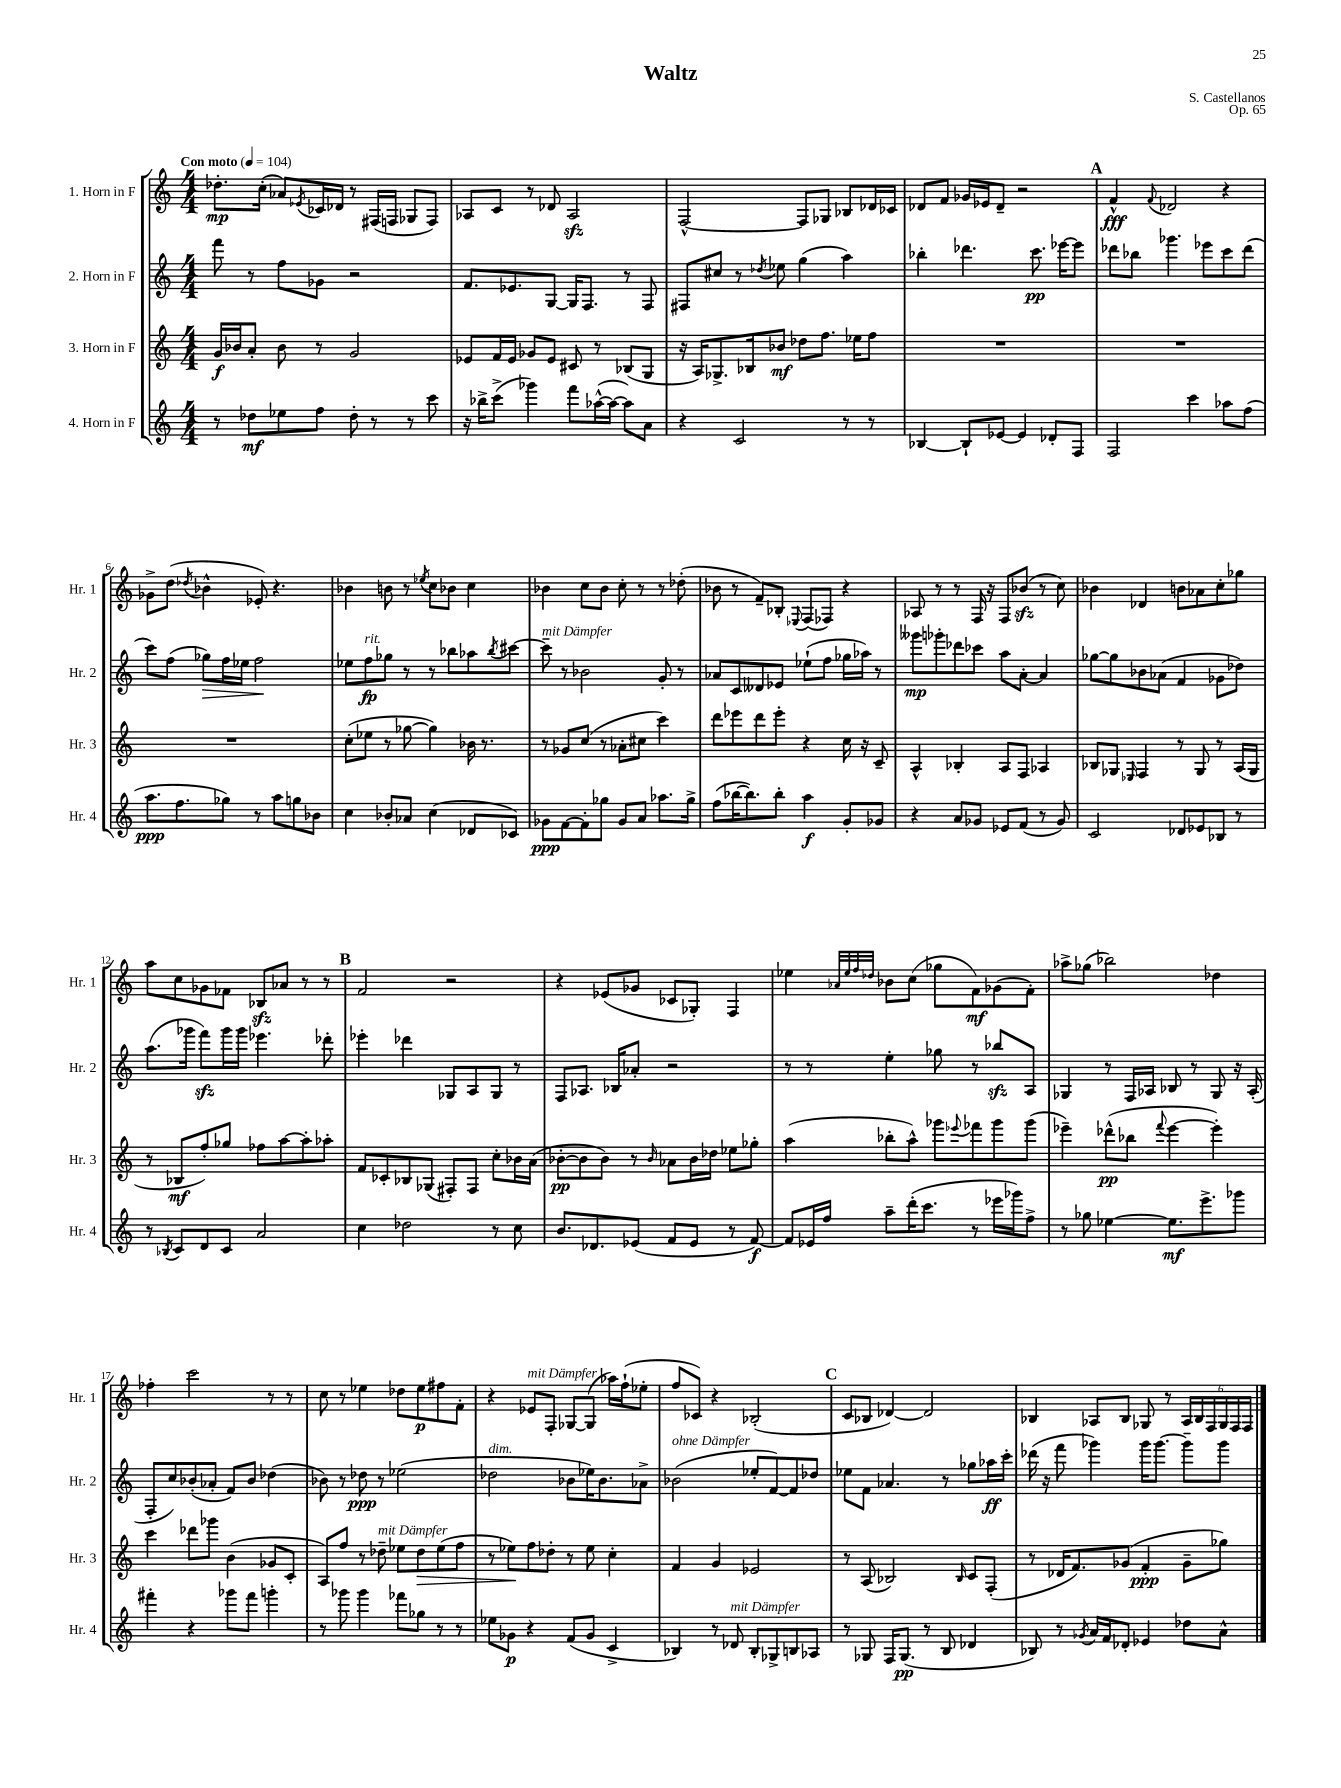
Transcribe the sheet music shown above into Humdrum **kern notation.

**kern	**kern	**kern	**kern
*staff4	*staff3	*staff2	*staff1
*clefG2	*clefG2	*clefG2	*clefG2
*k[]	*k[]	*k[]	*k[]
*M4/4	*M4/4	*M4/4	*M4/4
*MM104	*MM104	*MM104	*MM104
8r	16g/LL	8fff\	8.dd-'\L
.	16b-/J	.	.
8dd-\L	8a'/J	8r	.
.	.	.	(16cc'\Jk
8ee-\	8b-\	8ff\L	8a-/L)
.	.	.	8qe-/
8ff\J	8r	8g-\J	16c-/L
.	.	.	16d-/JJ
8dd-'\	2g/	2r	8r
8r	.	.	(16F#/LL
.	.	.	16F/JJ
8r	.	.	8G-/L
8ccc\	.	.	8F/J)
=	=	=	=
16r	8e-/L	8.f/L	8A-/L
16bb-^\LK	.	.	.
(8ccc^\J	16f/L	.	8c/J
.	16e-/JJ	8.e-/	.
4ggg-\)	8g-/L	.	8r
.	8e-/J	[8G/J	8d-/
8fff\L	8c#/	16G/]LK	2A-/
.	.	8.F/J	.
([16aa-^^\L	8r	.	.
16aa-\_JJ	.	.	.
8aa-\]L)	(8B-/L	8r	.
8a\J	8G/J	8F/	.
=	=	=	=
4r	16r	8F#/L	[2F^^/
.	16A/LK)	.	.
.	8.G-^/	8cc#/J	.
2c/	.	8r	.
.	16B-/k	.	.
.	.	8qdd-/	.
.	8b-/J	8ee-\	.
.	8dd-\L	(4gg\	8F/]L
.	8.ff\J	.	8G-/J
8r	.	4aa\)	8B-/L
.	16ee-\LK	.	.
8r	8ff\J	.	16d-/L
.	.	.	16c-/JJ
=	=	=	=
[4B-/	1r	4bb-'\	8d-/L
.	.	.	8f/J
8B-`/]L	.	4.ddd-\	16g-/LL
.	.	.	16e-/J
[8e-/J	.	.	8d-~/J
4e-/]	.	.	2r
.	.	8.ccc\	.
8d-'/L	.	.	.
.	.	[16eee-\LK	.
8F/J	.	8eee-\]J	.
=	=	=	=
2F/	1r	8ddd-\L	4f^^/
.	.	8bb-\J	.
.	.	.	8qqf/
.	.	4.ggg-\	2d-/
4ccc\	.	.	.
.	.	8eee-\L	.
8aa-\L	.	8ccc\	4r
(8ff\J	.	(8ddd-\J	.
=	=	=	=
8.aa\L	1r	8ccc\L)	8g-^\L
.	.	(8ff\J	(8dd\J
8.ff\	.	.	.
.	.	.	8qdd-/
.	.	8gg-\L)	4b-^^\
8gg-\J)	.	16ff\L	.
.	.	16ee-\JJ	.
8r	.	2ff\	8e-'/)
8aa\L	.	.	4.r
8gg\	.	.	.
8b-\J	.	.	.
=	=	=	=
4cc\	(8cc'\L	8ee-\L	4b-\
.	8ee-\J	8ff\	.
8b-'/L	8r	8gg-\J	8b\
8a-/J	[8gg-\	8r	8r
.	.	.	8qee-/
(4cc\	4gg-\])	8r	8cc\L
.	.	8bb-\L	8b-\J
8d-/L	16b-\	8aa-\	4cc\
.	8.r	.	.
.	.	8qbb-/	.
8c-/J)	.	[8ccc#\J	.
=	=	=	=
8g-\L	8r	8ccc#~\]	4b-\
[8f\	8g-/L	8r	.
8f'\]	(8cc/J	2b-\	8cc\L
8gg-\J	8r	.	8b-\J
8g-/L	8a-'\L	.	8cc'\
8a/J	8cc#\J	.	8r
8.aa-\L	4ccc\)	8g'/	8r
.	.	8r	(8dd-'\
16gg-^\Jk	.	.	.
=	=	=	=
(8ff\L	8ddd\L	8a-/L	8b-\
[16bb-\K	8eee-\	8c/	8r
8.bb-\])	.	.	.
.	8ddd\	8d--/	8f~/L)
8bb-'\J	8eee-'\J	8e-/J	8B-'/J
.	.	.	8qqE-/
4aa\	4r	(8ee-`\L	(8F/L
.	.	8ff\J	8F-/J)
8g'/L	16cc\	16gg-\LL	4r
.	16r	16aa-\JJ)	.
8g-/J	8c~/	8r	.
=	=	=	=
4r	4A^^/	8ggg--\L	8A-/
.	.	8ggg-'\	8r
8a/L	4B-'/	8ddd-\	8r
8g-/J	.	8ccc-\J	16F/
.	.	.	16r
8e-/L	8A/L	8aa\L	8F/L
(8f/J	8F/J	[8a'\J	(8b-/J
8r	4A-/	4a/]	8r
8g-/)	.	.	8cc\)
=	=	=	=
2c/	8B-/L	[8gg-\L	4b-\
.	8G-/J	8gg-\]	.
.	16qqE-/	.	.
.	4F/	8b-\	4d-/
.	.	(8a-\J	.
8d-/L	8r	4f/	8b\L
8e-/	8G-/	.	8a-\
8B-/J	8r	8g-\L	8cc'\
8r	(16A/LL	8dd-\J)	8gg-\J
.	16G-/JJ	.	.
=	=	=	=
8r	8r	(8.aa\L	8aa\L
8qB-/	.	.	.
8c/L	8B-/L	.	8cc\
.	.	16ggg-\Jk	.
8d/	8ff'/)	8fff\L)	8g-\
8c/J	8gg-/J	16ggg-\L	8f-\J
.	.	16ggg-\JJ	.
2a/	8ff-\L	4.eee-\	8B-/L
.	[8aa\	.	8a-/J
.	8aa'\]	.	8r
.	8aa-'\J	8ddd-'\	8r
=	=	=	=
4cc\	8f/L	4eee-'\	2f/
.	8c-'/	.	.
2dd-\	8B-/	4ddd-\	.
.	(8G-/J	.	.
.	8F#'/L)	8G-/L	2r
.	8F#/J	8A/	.
8r	8cc'\L	8G-/J	.
8cc\	16b-\L	8r	.
.	(16a\JJ	.	.
=	=	=	=
8.b/L	[8b-'\L	8F/L	4r
.	8b-\]	8.A-/J	.
8.d-/	.	.	.
.	8b-\J)	.	(8e-/L
.	.	16B-/LK	.
(8e-/J	8r	8a-'/J	8g-/J
.	16qqb-/	.	.
8f/L	8a-\L	2r	8c-/L
8e-/J	16b-\L	.	8G-'/J)
.	16dd-\JJ	.	.
8r	8ee-\L	.	4F/
[8f/)	8gg-'\J	.	.
=	=	=	=
8f/]L	(4aa\	8r	4ee-\
16e-/L	.	8r	.
16ff/JJ	.	.	.
.	.	.	32qqa-/LLL
.	.	.	32qqee-/
.	.	.	32qqff/
.	.	.	32qqdd-/JJJ
8aa~\L	8bb-'\L	4ee'\	8b-\L
(16ddd'\K	8aa^^\J)	.	(8cc\J
8.ccc\J	.	.	.
.	8ggg-\L	8gg-\	8gg-\L
.	8qqeee-/	.	.
8r	8fff-\	8r	8f\)
16eee-\LL	8ggg-\	8bb-/L	(8g-\
16ggg-\J)	.	.	.
8ff^\J	(8ggg-\J	8A/J	8f'\J)
=	=	=	=
8r	4eee-~\)	4G-/	8aa-^\L
8gg-\	.	.	(8gg-\J
[4ee-\	(8ddd-^^\L	8r	2bb-\)
.	8bb-\J	16F/LL	.
.	.	16A-/JJ	.
.	8qqfff/	.	.
8.ee-\]L	[4eee-\	8B-/	.
.	.	8r	.
8.eee^\	.	.	.
.	4eee-'\])	8G-/	4dd-\
8ggg-\J	.	16r	.
.	.	(16A-'/	.
=	=	=	=
4fff#'\	4ccc\	8F'/L	4ff-'\
.	.	8cc/)	.
4r	8ddd-\L	(8b-'/	2ccc\
.	8ggg-\J	8a-'/J	.
8ggg-\L	(4b\	8f/L)	.
8fff#\J	.	8b-/J	.
4ggg'\	8g-/L	(4dd-\	8r
.	8c'/J	.	8r
=	=	=	=
8r	8A/L)	8b-\)	8cc\
8ggg-\	8ff/J	8r	8r
4ggg-\	8r	8dd-\	4ee-\
.	8dd-~\	8r	.
8fff-\L	8ee-\L	(2ee-\	8dd-\L
8gg-\J	8dd-\	.	8ee-\
8r	(8ee-\	.	8ff#\
8r	8ff\J	.	8f'\J
=	=	=	=
8ee-\L	8r	2dd-\	4r
8g-\J	8ee-\L)	.	.
4r	8ff\	.	8e-/L
.	8dd-'\J	.	8F'/J
(8f/L	8r	8b-\L	[8G-/L
8g-/J	8ee-\	16ee-\K)	(8G-/]J
.	.	8.b-\	.
4c^/	4cc'\	.	16aa-\LL)
.	.	.	(16ff`\J
.	.	8a-^\J	8ee-'\J
=	=	=	=
4B-/)	4f/	(2b-\	8ff/L
.	.	.	8c-/J)
8r	4g/	.	4r
8d-/	.	.	.
8B-'/L	2e-/	8ee-'/L	(2B-'/
8G-^/	.	[8f/)	.
8B/	.	8f/]	.
8A-/J	.	8dd-/J	.
=	=	=	=
8r	8r	8ee-\L	8c/L
8G-/	(8A/	8f\J	8B-/J
16F/LK	2B-/)	4.a-/	[4d-/)
(8.G-/J	.	.	.
8r	.	.	2d-/]
8B/	.	8r	.
.	16qqB-/	.	.
4d-/	8c/L	8gg-\L	.
.	(8F'/J	16aa-\L	.
.	.	16ccc'\JJ	.
=	=	=	=
8B-/)	8r	(16ddd-\	4B-/
.	.	16r	.
8r	16d-/LK	8fff\	.
.	8.f/)	.	.
8qg-/	.	.	.
16a/LL	.	4ggg-\)	8A-/L
16f/J	.	.	.
8d-'/J	(8g-/J	.	8B-/J
4e-/	4f'/	16ggg-\LK	8G-/
.	.	[8.ggg-\J	.
.	.	.	8r
8dd-\L	8g-~\L	8ggg-~\]L	24A-/LL
.	.	.	24B-/
.	.	.	24F/
8a^^\J	8gg-\J)	8ggg-\J	24G-/
.	.	.	24F/
.	.	.	24F/JJ
==	==	==	==
*-	*-	*-	*-
